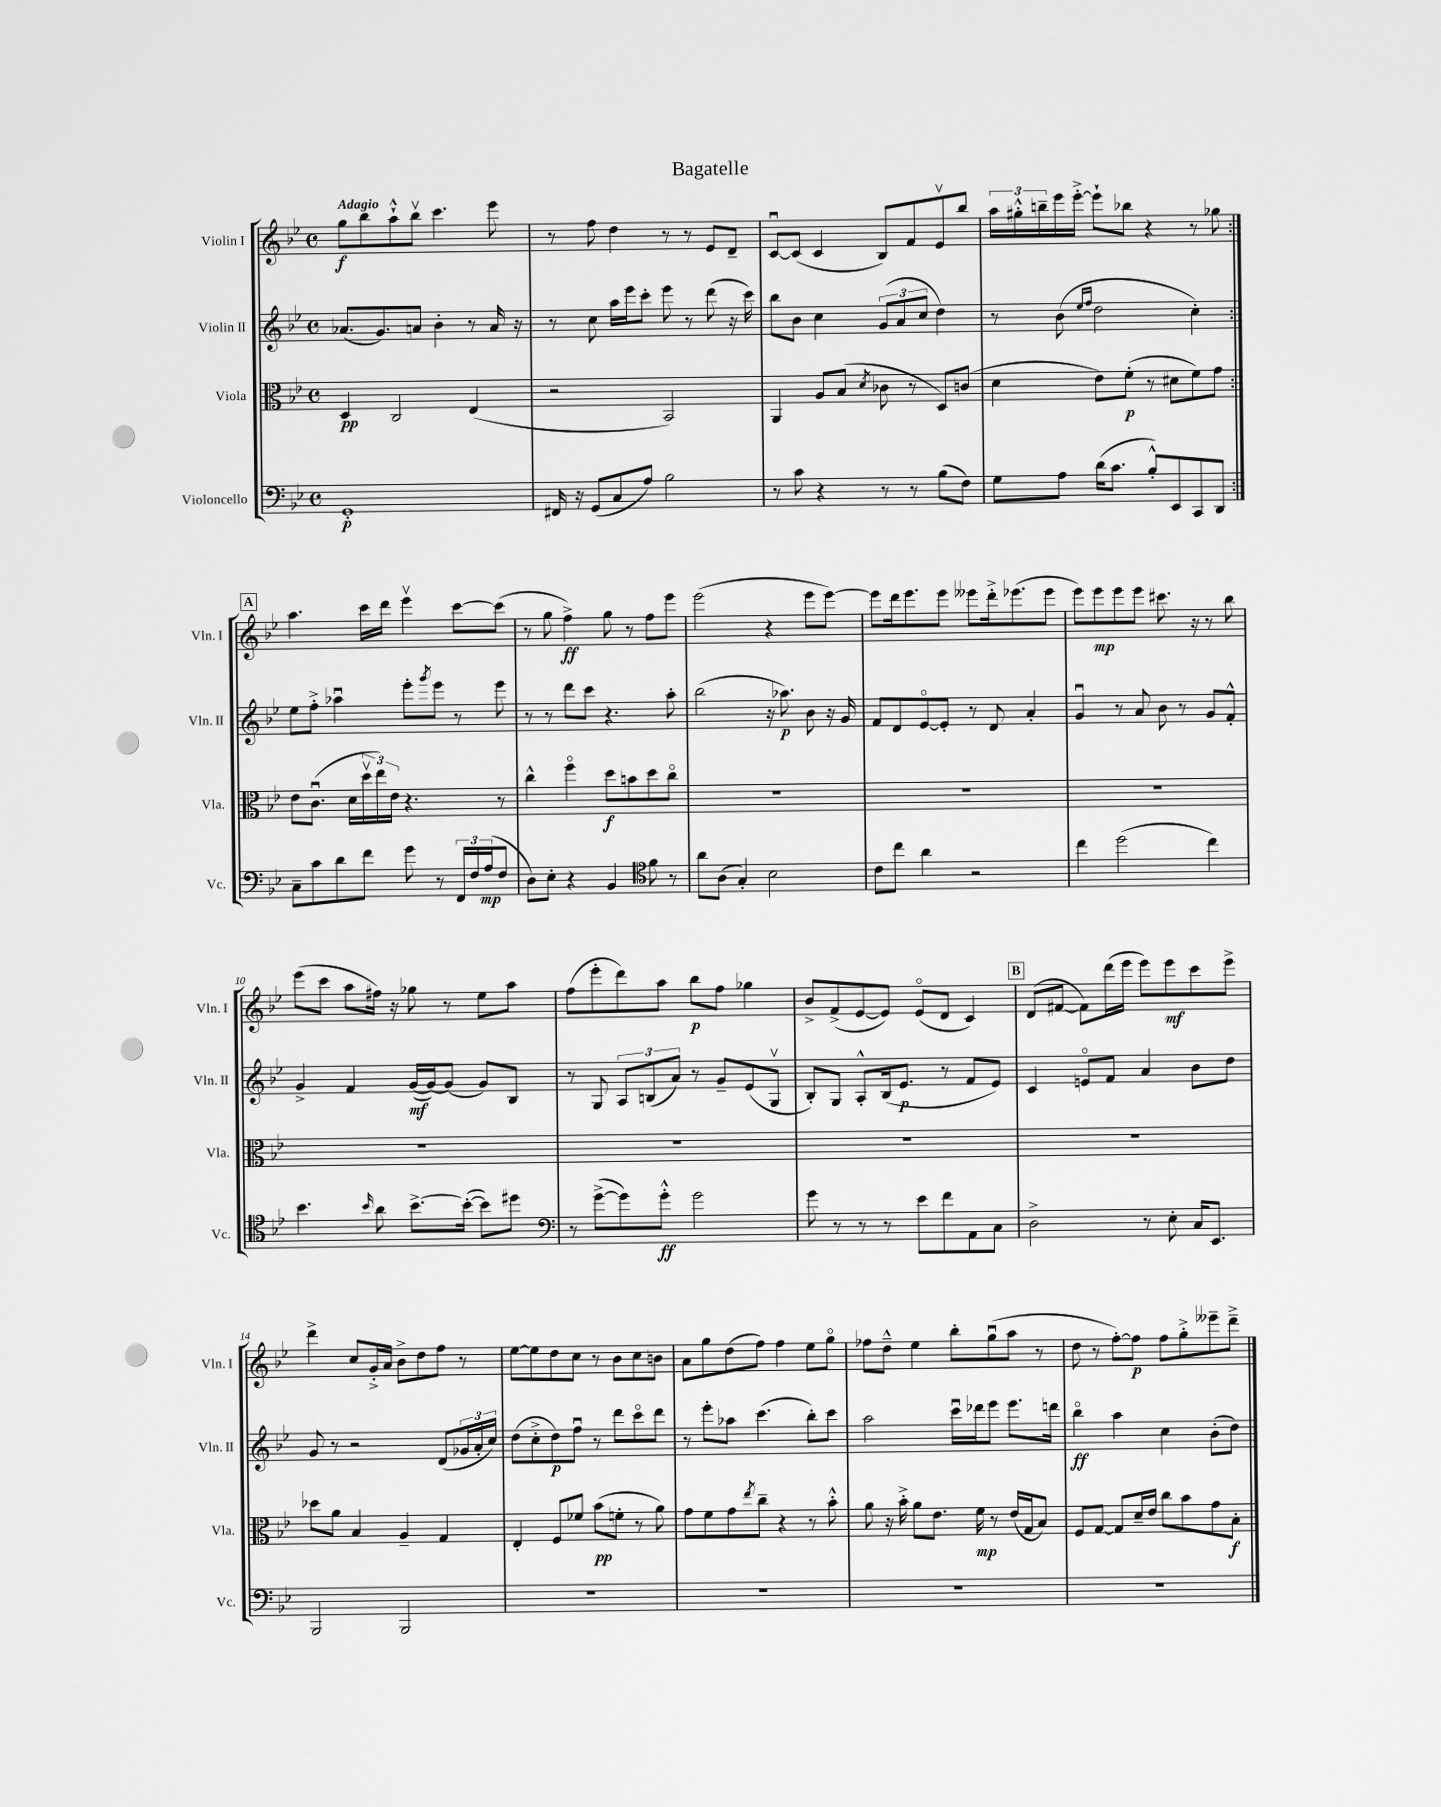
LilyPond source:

\header { title = "Bagatelle" }
<<
\new StaffGroup <<
\new Staff = "s0" \with { instrumentName = "Violin I" shortInstrumentName = "Vln. I" } {
    \clef treble \key bes \major \defaultTimeSignature \time 4/4 \tempo "Adagio"
    \repeat volta 2 { g''8\f bes''8 a''8-!-^ bes''8\upbow c'''4. ees'''8 |
    r8 f''8 d''4 r8 r8 ees'8 d'8-- |
    c'8~\downbow c'8( c'4 bes8) f'8 ees'8\upbow bes''8 |
    \tuplet 3/2 { a''16 gis''16-.-^ b''16-- } ees'''16 ees'''16~-.-> ees'''8-! bes''8 r4 r8 ges''8 | }
    \mark \markup { \box "A" } a''4. c'''16 d'''16 ees'''4\upbow c'''8~ c'''8( |
    r8 g''8 f''4->\ff) g''8 r8 f''8 ees'''8 |
    ees'''2( r4 ees'''8 ees'''8~) |
    ees'''8 d'''16 ees'''8. ees'''8 eeses'''8 d'''16-.-> ees'''8.( ees'''8 |
    ees'''8) ees'''8\mp ees'''8 ees'''8 cis'''8. r16 r8 bes''8 |
    ees'''8( c'''8 a''8 fis''16) r16 ges''8 r8 ees''8 a''8 |
    f''8( ees'''8-. d'''8) a''8 bes''8\p f''8 ges''4 |
    bes'8-> f'8->( ees'8~ ees'8) ees'8\flageolet( d'8 c'4) |
    \mark \markup { \box "B" } d'8( fis'8~ fis'8) d'''16( ees'''16 ees'''8) ees'''8\mf c'''8 ees'''8-> |
    d'''4-> c''8 g'16-.-> a'16 bes'8-> d''8 f''8 r8 |
    ees''8~ ees''8 d''8 c''8 r8 bes'8 c''8 b'8 |
    a'8 g''8 d''8( f''8) f''4 ees''8 g''8\flageolet |
    fes''8 d''8---^ ees''4 bes''8-. g''8\downbow( a''8 r8 |
    d''8 r8 f''8~-.) f''8\p f''8 g''8-.-> eeses'''8-- d'''8---> \bar "|." |
}
\new Staff = "s1" \with { instrumentName = "Violin II" shortInstrumentName = "Vln. II" } {
    \clef treble \key bes \major \defaultTimeSignature \time 4/4
    \repeat volta 2 { aes'8.( g'8.) a'8 bes'4-. r8 a'16 r16 |
    r8 c''8 a''16 ees'''16 c'''8-. ees'''8 r8 d'''8( r16 c'''16) |
    bes''8 bes'8 c''4 \tuplet 3/2 { g'8( a'8 c''8 } d''4) |
    r8 bes'8( \grace { ees''16 f''16 } d''2 c''4-.) | }
    \mark \markup { \box "A" } ees''8 f''8-.-> aes''4\downbow ees'''8-. \acciaccatura { g'''8 } ees'''8 r8 ees'''8 |
    r8 r8 d'''8 c'''8 r4. a''8-. |
    bes''2( r16 aes''8.\p) bes'8 r16 g'16 |
    f'8 d'8 ees'8~\flageolet ees'8-. r8 d'8 a'4-. |
    g'4\downbow r8 a'8 bes'8 r8 g'8 f'8-.-^ |
    g'4-> f'4 g'16~\mf( g'16~) g'8( g'8) bes8 |
    r8 g8 \tuplet 3/2 { a8 b8( a'8) } r8 g'8-- ees'8( g8\upbow |
    bes8-.) g8 a8-.-^ bes16( ees'8.\p r8 f'8 ees'8) |
    \mark \markup { \box "B" } c'4 e'8\flageolet f'8 a'4 bes'8 d''8 |
    g'8 r8 r2 d'8( \tuplet 3/2 { ges'16 a'16-. c''16) } |
    d''8( c''8-.-> d''8\p) f''8\downbow r8 d'''8 c'''8\flageolet d'''8 |
    r8 ees'''8-. aes''8 c'''4.( bes''8-.) c'''8 |
    a''2 c'''16\downbow des'''16 ees'''8 ees'''8. d'''16 |
    bes''4\flageolet\ff a''4 c''4 bes'8-.( d''8) \bar "|." |
}
\new Staff = "s2" \with { instrumentName = "Viola" shortInstrumentName = "Vla." } {
    \clef alto \key bes \major \defaultTimeSignature \time 4/4
    \repeat volta 2 { d4\pp c2 ees4( |
    r2 bes,2) |
    a,4 a8 bes8( \acciaccatura { d'8 } ces'8 r8 d8) c'8( |
    d'4 ees'8) f'8-.\p( r8 dis'8 f'8) g'8 | }
    \mark \markup { \box "A" } ees'8 c'8.\downbow( d'16 \tuplet 3/2 { d''16\upbow ees''16) ees'16 } r4. r8 |
    c''4-^ f''4\flageolet d''8\f b'8 d''8 c''8\flageolet |
    R1 |
    R1 |
    R1 |
    R1 |
    R1 |
    R1 |
    \mark \markup { \box "B" } R1 |
    des''8 a'8 bes4 a4-- g4 |
    ees4-. f8 fes'8 bes'8\pp( f'8-. r8 a'8) |
    g'8 f'8 g'8 \acciaccatura { ees''8 } c''8-- r4 r8 bes'8-.-^ |
    a'8 r16 bes'16-.-> a'8 ees'8. f'16\mp r8 ees'16( g16 bes8) |
    f8 g8~ g8 d'16-- ees'16 c''8 bes'8 g'8 bes8-.\f \bar "|." |
}
\new Staff = "s3" \with { instrumentName = "Violoncello" shortInstrumentName = "Vc." } {
    \clef bass \key bes \major \defaultTimeSignature \time 4/4
    \repeat volta 2 { g,1-.\p |
    fis,16 r16 g,8( c8 a8) bes2 |
    r8 c'8 r4 r8 r8 bes8( f8) |
    g8 a8 d'16( c'8. bes8-.-^) ees,8 c,8 d,8 | }
    \mark \markup { \box "A" } c8-- c'8 d'8 f'8 g'8 r8 \tuplet 3/2 { f,16 f16 a16\mp( } f8 |
    d8) ees8-. r4 bes,4 \clef tenor f'8 r8 |
    a'8 a8( g4-.) bes2 |
    c'8 c''8 a'4 r2 |
    c''4 d''2( c''4) |
    bes'4. \grace { bes'16 } a'8 bes'8.~-> bes'16~-.( bes'8) dis''8 |
    \clef bass r8 g'8~->( g'8) g'8-.-^\ff g'2 |
    g'8 r8 r8 r8 ees'8 f'8 a,8 c8 |
    \mark \markup { \box "B" } d2-> r8 ees8-. c16 ees,8. |
    bes,,2 bes,,2 |
    R1 |
    R1 |
    R1 |
    R1 \bar "|." |
}
>>
>>
